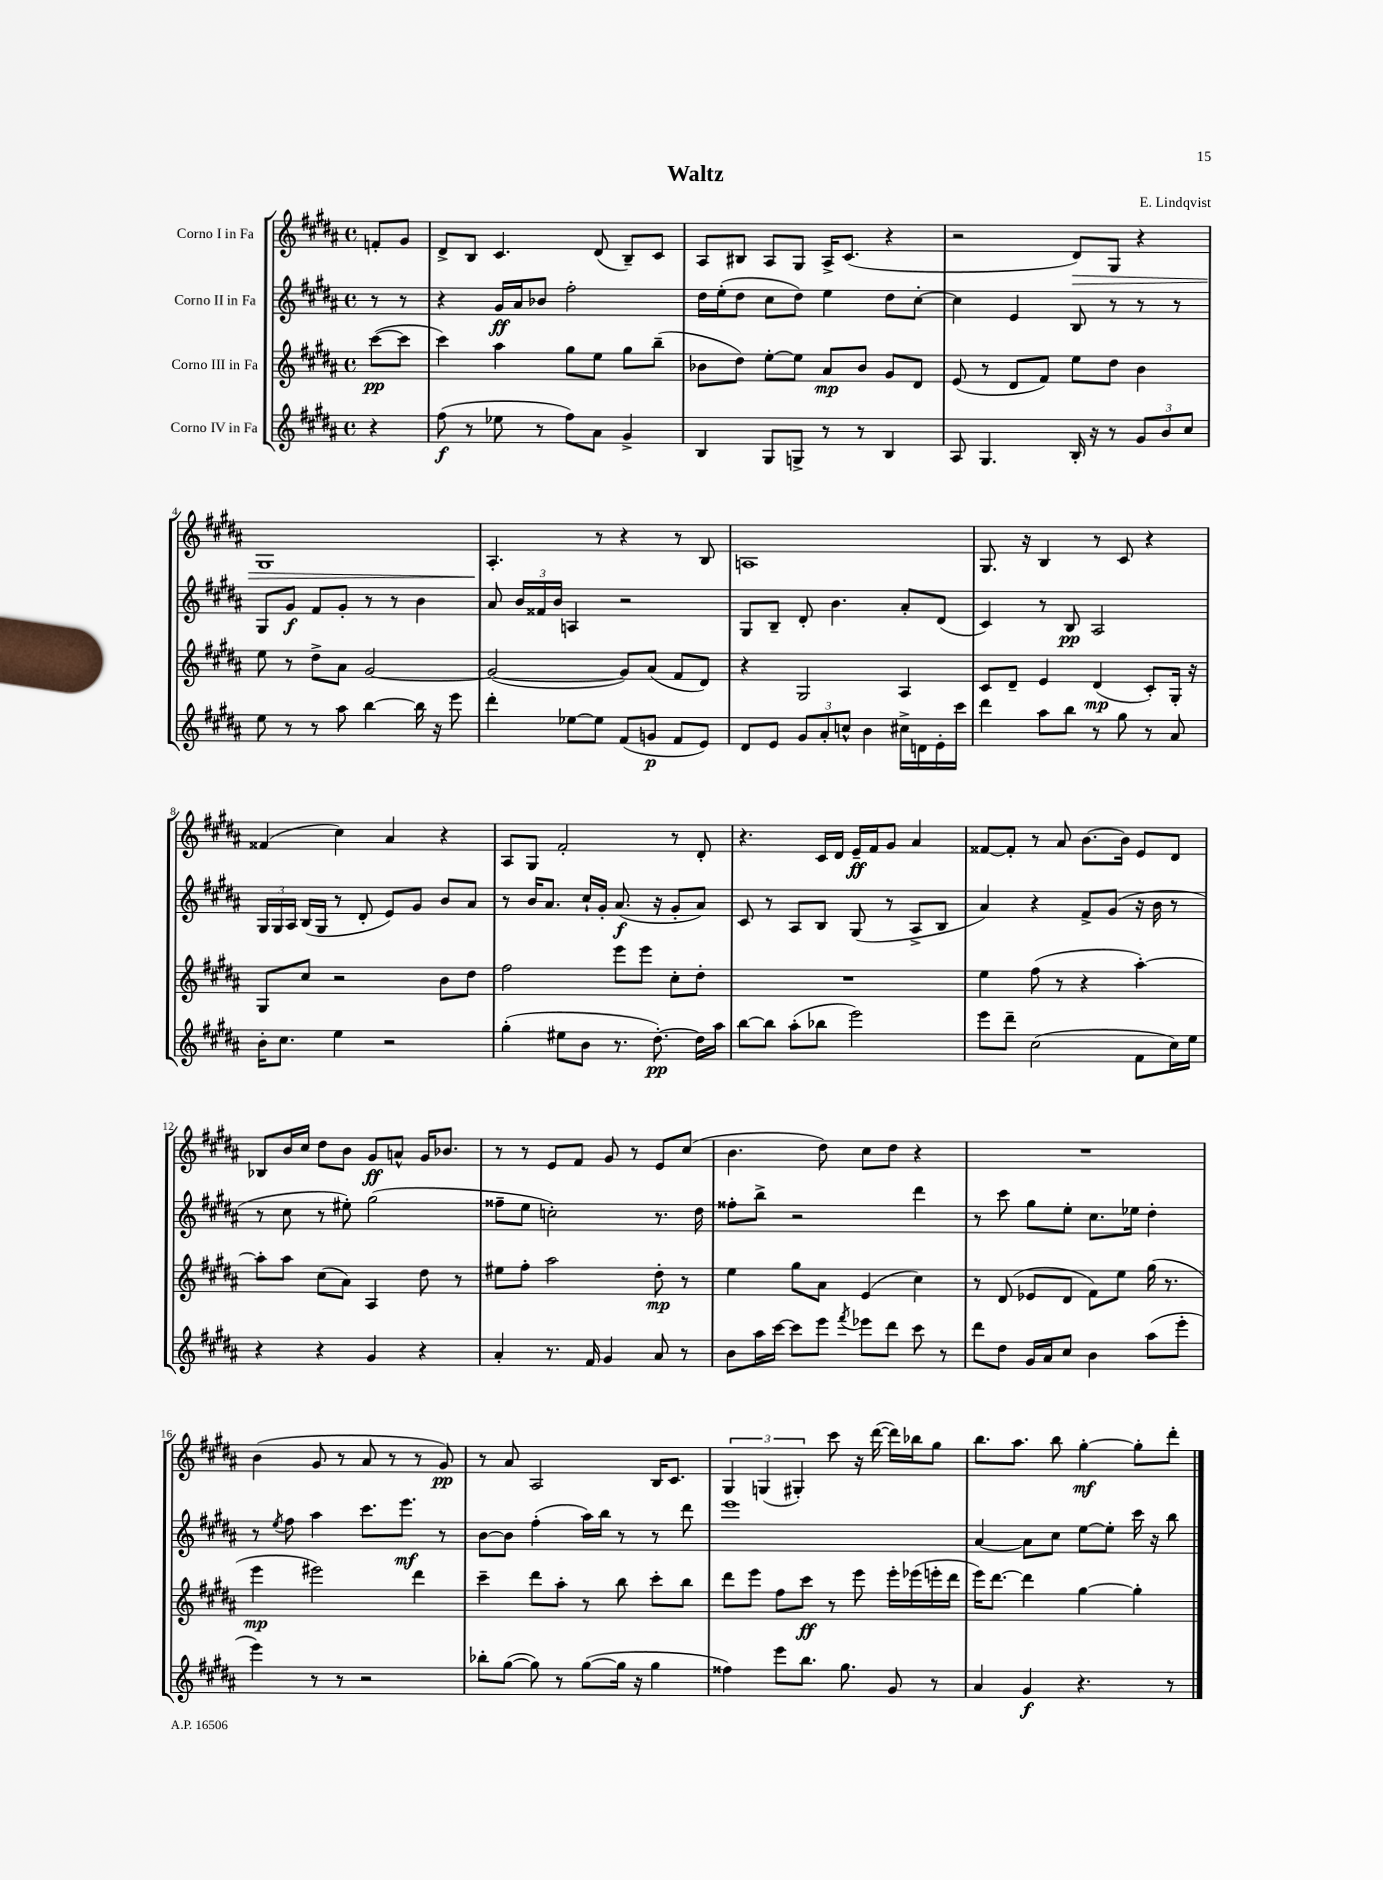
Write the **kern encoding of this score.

**kern	**kern	**kern	**kern
*staff4	*staff3	*staff2	*staff1
*clefG2	*clefG2	*clefG2	*clefG2
*k[f#c#g#d#a#]	*k[f#c#g#d#a#]	*k[f#c#g#d#a#]	*k[f#c#g#d#a#]
*M4/4	*M4/4	*M4/4	*M4/4
*met(c)	*met(c)	*met(c)	*met(c)
4r	([8ccc#\L	8r	8f'/L
.	8ccc#\]J	8r	8g#/J
=	=	=	=
(8ff#\	4ccc#\)	4r	8d#^/L
8r	.	.	8B/J
8ee-\	4aa#\	16g#/LL	4.c#/
.	.	16a#/J	.
8r	.	8b-/J	.
8ff#\L)	8gg#\L	2ff#'\	.
8a#\J	8ee\J	.	(8d#/
4g#^/	8gg#\L	.	8B~/L)
.	(8bb~\J	.	8c#/J
=	=	=	=
4B/	8b-\L	16dd#\LL	8A#/L
.	.	(16ee'\J	.
.	8dd#\J)	8dd#\J	8B#/J
8G#/L	[8ee'\L	8cc#\L	8A#/L
8G^/J	8ee\]J	8dd#\J)	8G#/J
8r	8a#/L	4ee\	16A#^/LK
.	.	.	(8.c#/J
8r	8b-/J	.	.
4B/	8g#/L	8dd#\L	4r
.	8d#/J	[8cc#'\J	.
=	=	=	=
8A#/	(8e/	4cc#\]	2r
4.G#/	8r	.	.
.	8d#/L	4e/	.
.	8f#/J)	.	.
16B'/	8ee\L	8B/	8d#/L)
16r	.	.	.
8r	8dd#\J	8r	8G#/J
12g#/L	4b\	8r	4r
12b/	.	.	.
.	.	8r	.
12cc#/J	.	.	.
=	=	=	=
8ee\	8ee\	8G#/L	1G#
8r	8r	8g#/J	.
8r	8dd#^\L	8f#/L	.
8aa#\	8a#\J	8g#'/J	.
[4bb\	[2g#/	8r	.
.	.	8r	.
16bb\]	.	4b\	.
16r	.	.	.
8eee\	.	.	.
=	=	=	=
4ddd#'\	(2g#/_	8a#/	4.A#'/
.	.	24b/LL	.
.	.	24f##/	.
.	.	24b/JJ	.
[8ee-\L	.	4A/	.
8ee-\]J	.	.	8r
(8f#/L	8g#/]L)	2r	4r
8g/J	(8a#/J	.	.
8f#/L	8f#/L	.	8r
8e/J)	8d#/J)	.	8B/
=	=	=	=
8d#/L	4r	8G#/L	1A
8e/J	.	8B~/J	.
12g#/L	2G#/	8d#'/	.
12a#'/	.	.	.
.	.	4.b\	.
12cc^^/J	.	.	.
4b\	.	.	.
16cc#^\LL	4A#/	8a#'/L	.
16d\	.	.	.
16e'\	.	(8d#/J	.
16ccc#\JJ	.	.	.
=	=	=	=
4ddd#\	8c#/L	4c#/)	8.G#/
.	8d#~/J	.	.
.	.	.	16r
8aa#\L	4e/	8r	4B/
8bb\J	.	8B/	.
8r	(4d#/	2A#/	8r
8gg#\	.	.	8c#/
8r	8c#'/L)	.	4r
8a#/	16G#'/Jk	.	.
.	16r	.	.
=	=	=	=
16b'\LK	8G#/L	24G#/LL	(4f##/
.	.	24G#/	.
8.cc#\J	.	.	.
.	.	24A#/JJ	.
.	8cc#/J	(16B/LL	.
.	.	16G#/JJ	.
4ee\	2r	8r	4cc#\)
.	.	8d#'/	.
2r	.	8e/L)	4a#/
.	.	8g#/J	.
.	8b\L	8b/L	4r
.	8dd#\J	8a#/J	.
=	=	=	=
(4gg#'\	2ff#\	8r	8A#/L
.	.	16b/LK	8G#/J
.	.	8.a#/J	.
8ee#\L	.	.	2f#'/
8b\J	.	16cc#`/LL	.
.	.	16g#'/JJ	.
8.r	8eee\L	(8.a#/	.
.	8eee\J	.	.
[8.dd#'\)	.	16r	.
.	8cc#'\L	8g#'/L	8r
16dd#\]LL	8dd#'\J	8a#/J)	8d#'/
16aa#\JJ	.	.	.
=	=	=	=
[8bb\L	1r	8c#/	4.r
8bb\]J	.	8r	.
(8aa#'\L	.	8A#/L	.
8bb-\J	.	8B/J	16c#/LL
.	.	.	16d#/JJ
2eee\)	.	(8G#/	16e~/LL
.	.	.	16f#/J
.	.	8r	8g#/J
.	.	8A#^/L	4a#/
.	.	8B/J	.
=	=	=	=
8eee\L	4ee\	4a#/)	[8f##/L
8ddd#~\J	.	.	8f##'/]J
(2cc#\	(8ff#\	4r	8r
.	8r	.	8a#/
.	4r	8f#^/L	[8.b\L
.	.	(8g#/J	.
.	.	.	16b\]Jk
8f#\L	[4aa#'\)	16r	8e/L
.	.	16b\	.
16cc#\L)	.	8r	8d#/J
16ee\JJ	.	.	.
=	=	=	=
4r	8aa#'\]L	8r	8B-/L
.	8aa#\J	8cc#\	16b/L
.	.	.	16cc#/JJ
4r	(8cc#\L	8r	8dd#\L
.	8a#\J)	8ee#'\)	8b\J
4g#/	4A#/	(2gg#\	8g#/L
.	.	.	8a^^/J
4r	8dd#\	.	16g#/LK
.	.	.	8.b-/J
.	8r	.	.
=	=	=	=
4a#'/	8ee#\L	8ff##~\L	8r
.	8ff#'\J	8ee\J	8r
8.r	2aa#\	2cc'\)	8e/L
.	.	.	8f#/J
16f#/	.	.	.
4g#/	.	.	8g#/
.	.	.	8r
8a#/	8dd#'\	8.r	8e/L
8r	8r	.	(8cc#/J
.	.	16dd#\	.
=	=	=	=
8b\L	4ee\	8ff##'\L	4.b\
16aa#\L	.	8bb^\J	.
[16ccc#\JJ	.	.	.
8ccc#\]L	8gg#\L	2r	.
8eee\J	8a#\J	.	8dd#\)
8qfff#/	.	.	.
8eee-\L	(4e/	.	8cc#\L
8ddd#\J	.	.	8dd#\J
8ccc#\	4cc#\)	4ddd#\	4r
8r	.	.	.
=	=	=	=
8ddd#\L	8r	8r	1r
8dd#\J	(8d#/	8ccc#\	.
16g#/LL	8e-/L	8gg#\L	.
16a#/J	.	.	.
8cc#/J	8d#/J	8ee'\J	.
4b\	8f#\L)	8.cc#\L	.
.	8ee\J	.	.
.	.	16ee-\Jk	.
(8aa#\L	(16gg#\	4dd#'\	.
.	8.r	.	.
8eee'\J	.	.	.
=	=	=	=
4eee\)	4eee\	8r	(4b\
.	.	8qee/	.
.	.	8ff#\	.
8r	2eee#\)	4aa#\	8g#/
8r	.	.	8r
2r	.	8.ccc#\L	8a#/
.	.	.	8r
.	.	8.eee\J	.
.	4ddd#\	.	8r
.	.	8r	8g#/)
=	=	=	=
8bb-'\L	4ccc#~\	[8b\L	8r
([8gg#\J	.	8b\]J	8a#/
8gg#\])	8ddd#\L	(4ff#'\	2A#/
8r	8aa#'\J	.	.
([8gg#\L	8r	16aa#\LL)	.
.	.	16bb\JJ	.
16gg#\]Jk	8bb\	8r	.
16r	.	.	.
4gg#\	8ccc#'\L	8r	16B/LK
.	.	.	8.c#/J
.	8bb\J	8ddd#\	.
=	=	=	=
4ff##\)	8ddd#\L	1eee	6G#/
.	8eee\J	.	.
.	.	.	(6G/
8eee\L	8ff#\L	.	.
.	.	.	6G#'/)
8.bb\J	8ccc#\J	.	.
.	8r	.	8ccc#\
8.gg#\	.	.	.
.	8eee\	.	16r
.	.	.	([16ddd#\
8g#/	16eee'\LL	.	16ddd#\]LL)
.	(16eee-\	.	16bb-\J
8r	16eee'\	.	8gg#\J
.	16ddd#\JJ	.	.
=	=	=	=
4a#/	16eee\LK)	[4a#/	8.bb\L
.	[8.ddd#\J	.	.
.	.	.	8.aa#\J
4g#/	4ddd#\]	8a#\]L	.
.	.	8cc#\J	8bb\
4.r	[4gg#\	[8ee\L	[4gg#'\
.	.	8ee'\]J	.
.	4gg#'\]	16ccc#\	8gg#'\]L
.	.	16r	.
8r	.	8bb\	8ddd#'\J
==	==	==	==
*-	*-	*-	*-
